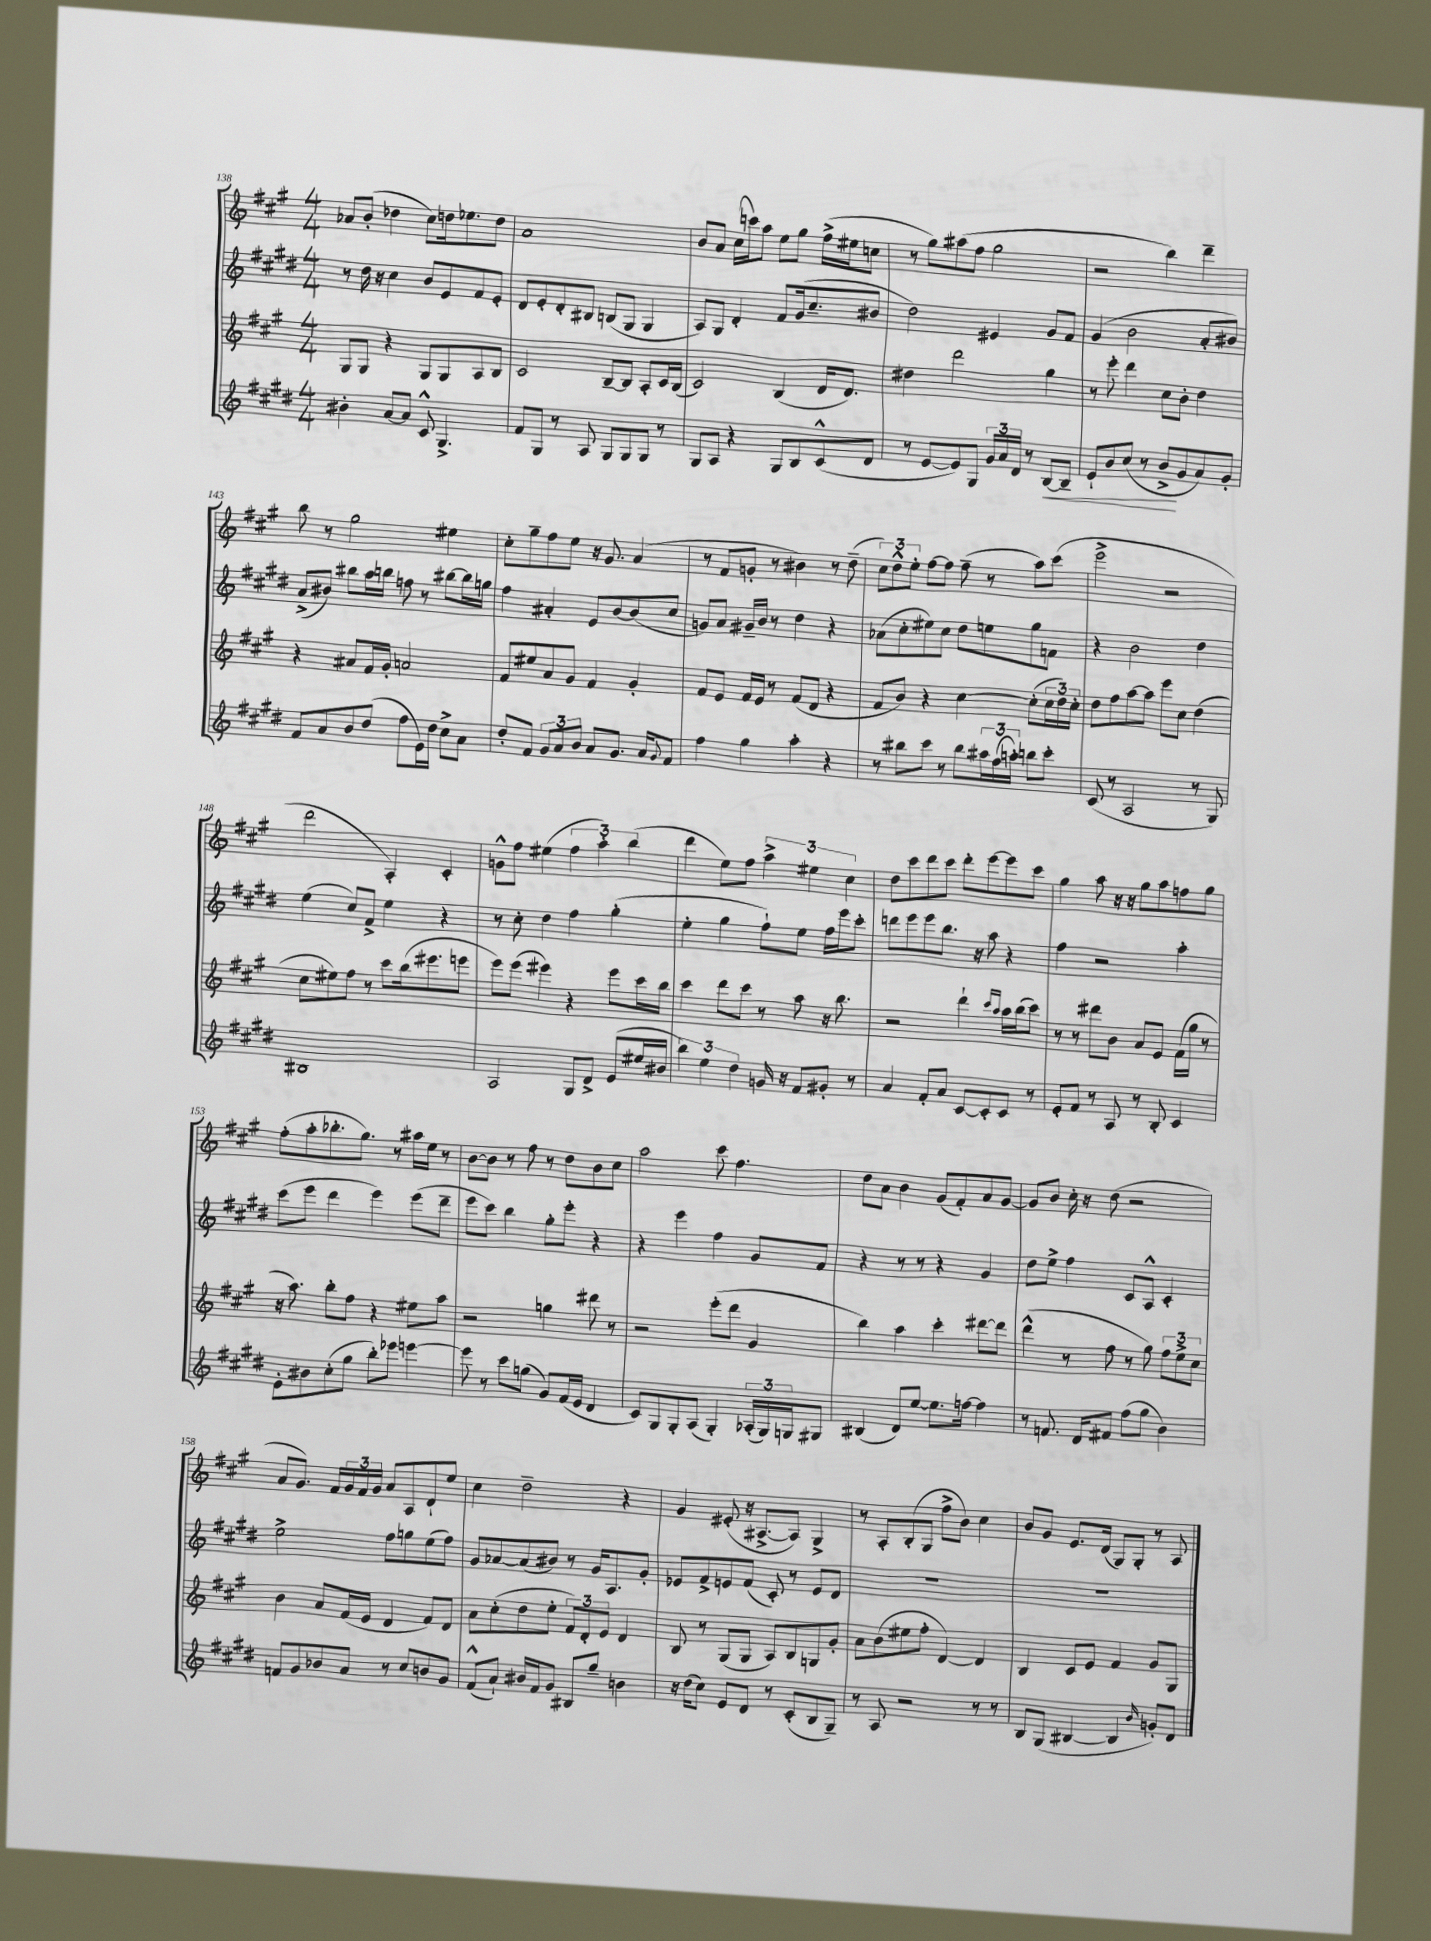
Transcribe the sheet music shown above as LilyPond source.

<<
\new StaffGroup <<
\new Staff = "s0" {
    \clef treble \key a \major \numericTimeSignature \time 4/4
    aes'8 b'8-.( des''4 cis''8) d''16 ees''8. d''8 |
    a'1 |
    b'8 a'8 cis''16( c'''16) a''8 e''8 gis''8 fis''16->( eis''16 c''8 |
    r8 gis''8) ais''8( fis''8 gis''2 |
    r2 b''4) d'''4-- |
    b''8 r8 gis''2 eis''4 |
    cis''8-. gis''8-- fis''8 e''8 r16 gis'8. a'4( |
    r8 fis'8 g'8-. r8 bis'4) r8 d''8--( |
    \tuplet 3/2 { cis''8) d''8-^ e''8-. } fis''8~ fis''8 fis''8--( r8 a''8) cis'''8( |
    e'''2-> r2 |
    d'''2 a4-.) cis'4-. |
    g'8-^ fis''8 eis''4( \tuplet 3/2 { fis''4 a''4-.) b''4( } |
    d'''4 e''8) fis''8 \tuplet 3/2 { a''4-> eis''4 cis''4 } |
    d''8 cis'''8 d'''8 cis'''8 d'''8-. e'''8~ e'''8 cis'''8 |
    gis''4 a''8 r16 r16 gis''8 a''8 f''8 gis''8 |
    fis''8-.( a''8-. bes''8.-. gis''8.) r8 ais''16 e''16 r8 |
    b'8~ b'8 r8 fis''8 r8 d''8 b'8 cis''8 |
    a''2 cis'''8 fis''4. |
    d''8 a'8 b'4 gis'8( fis'8-.) a'8 gis'8~ |
    gis'8 b'8 cis''16-. r16 d''8( r2 |
    a'8 gis'8.) fis'16 \tuplet 3/2 { gis'16 fis'16 gis'16 } a'8 a8 d'8-! e''8 |
    cis''4 d''2-- r4 |
    gis'4 eis'8-.( r16 ais8.~-> ais8) gis4-> |
    r8 a8-. b8-.( gis8 fis''8-> b'8) cis''4 |
    b'8 gis'8 e'8. d'16( gis8) gis8-. r8 a8 \bar "|." |
}
\new Staff = "s1" {
    \clef treble \key e \major \numericTimeSignature \time 4/4
    r8 dis''16 r16 cis''4 b'8 e'8 fis'8 e'8-. |
    dis'8 e'8-. dis'8-. bis8 b8( gis8 gis4 |
    a8) gis8 dis'4-. fis'8 gis'16( cis''8.-- bis'8 |
    dis''2) eis'4 gis'8 fis'8 |
    gis'4( b'2 a'8-. bis'8) |
    a'8->( bis'8) bis''8 a''16 b''16 f''8 r8 bis''8~ bis''16 g''16 |
    fis''4 ais'4-. e'8 b'8~ b'8( cis''8 |
    g'8) a'8 gis'16-- b'16 r8 dis''4 r4 |
    aes'8( cis''8-. eis''8) cis''8 dis''8 e''8 gis''8 f'8 |
    r4 b'2 dis''4 |
    e''4( cis''8) fis'8-> e''4 r4 |
    r8 cis''8-. dis''4 fis''4 gis''4-.( |
    e''4-. gis''4 fis''8-!) e''8 fis''16 e'''16 cis'''8-. |
    d'''8 e'''8 e'''8 b''8. r16 a''8 r4 |
    fis''4 r2 a''4-. |
    cis'''8( e'''8 dis'''4 e'''4) e'''8( dis'''8-- |
    e'''8 cis'''8) b''4 gis''8-. e'''8-. r4 |
    r4 e'''4 fis''4 gis'8 fis'8 |
    r4 r8 r8 r4 gis'4 |
    dis''8 e''8-> fis''4 cis'8 a8-^ cis'4-. |
    e''2-> fis''8 g''8 e''8( fis''8) |
    gis'8 aes'8~ aes'8( bis'8) r8 gis'16 a8. gis'8-. |
    ees'8 fis'8-> e'8 fis'8( cis'8-.) r8 e'8 dis'8 |
    R1 |
    R1 \bar "|." |
}
\new Staff = "s2" {
    \clef treble \key a \major \numericTimeSignature \time 4/4
    gis8 gis8 r4 gis8 gis8 a8 b8 |
    cis'2 b8~-- b8 a8-. cis'16 b16( |
    cis'2) b4( d'16 d'8.) |
    dis''4 d'''2 gis''4 |
    r8 e'''8-. d'''4 cis''8 b'8-. d''4 |
    r4 ais'8 fis'16 gis'16-. a'2 |
    fis'8 eis''8 a'8 gis'8 fis'4 gis'4-. |
    fis'8 e'8 fis'16 e'16 r8 fis'8( d'8 r4 |
    fis'8 b'8) r4 cis''4~ cis''8-.( \tuplet 3/2 { cis''16 d''16) cis''16-. } |
    d''8 fis''8 a''8~ a''8 e'''8 cis''8 d''4( |
    cis''8 eis''8) fis''8 r8 cis'''8 b''16( eis'''8. e'''8 |
    e'''8) e'''8( eis'''4) r4 eis'''8 cis'''16 b''16 |
    cis'''4 d'''8 cis'''8 r8 a''8 r16 b''8. |
    r2 d'''4-! \grace { cis'''16 a''16 } a''16 b''16( cis'''8) |
    r8 r8 dis'''8 b'8 a'8 e'8 fis'16( gis''16 r8 |
    r16 a''8.) b''8-. fis''8 r4 eis''8 a''8 |
    r2 g''4 dis'''8 r8 |
    r2 e'''8-.( d'''8 gis'4 |
    b''4) a''4 cis'''4-. dis'''8~ dis'''8 |
    d'''4-^( r8 fis''8 r8 gis''8) \tuplet 3/2 { fis''8 e''8-> cis''8 } |
    b'4 a'8 fis'16( e'16 d'4 fis'8) d'8 |
    a'8 cis''8-.( d''8 e''8-. \tuplet 3/2 { fis'8) d'8-. e'8 } d'4 |
    b8 r8 gis8( gis8 a8) b8 g8 gis'8-. |
    a'8 b'8( eis''8 fis''8-. d'4~) d'4 |
    b4 cis'8 e'8 fis'4 gis'8 gis8 \bar "|." |
}
\new Staff = "s3" {
    \clef treble \key e \major \numericTimeSignature \time 4/4
    bis'4-. a'8~ a'8 cis'8-^ gis4.-> |
    fis'8 gis8 r8 a8 gis8 gis8 gis8 r8 |
    gis8 a8 r4 gis8 b8 cis'8-^( dis'8 |
    r8 e'8~ e'8) gis8 \tuplet 3/2 { gis'16 a'16 dis'16 } r8 b8~\< b8-- |
    e'8-! b'8 cis''8( r8 b'8->\! gis'8 a'8) gis'8-. |
    fis'8 a'8 b'8 dis''8( fis''8 e'16) dis''16 cis''8-> a'8 |
    dis''8-. fis'8 \tuplet 3/2 { gis'8 a'8 b'8 } a'8 gis'8. a'16 \appoggiatura { gis'8 } fis'8 |
    fis''4 gis''4 a''4-. r4 |
    r8 bis''8 cis'''8 r8 bis''8 \tuplet 3/2 { ais''16 fis''16( a''16-.) } b''8 cis'''8-. |
    cis'8( r8 a2 r8 gis8) |
    bis1 |
    a2 gis8 dis'8-> e'8( eis''16 bis'16 |
    \tuplet 3/2 { b''4) e''4 dis''4 } g'16 r16 fis'8 gis'8-. r8 |
    a'4 fis'8-. a'8 cis'8~ cis'8-. cis'8 r8 |
    e'8-. fis'8 r8 a8 r8 b8-. cis'4 |
    e'8-. bis'8 cis''8-.( gis''8 b''8-.) ees'''8 e'''4~ |
    e'''8 r8 cis'''8 g''8( gis'8) fis'16( e'16 dis'4 |
    cis'8) gis8 gis8-. a8( gis4-.) \tuplet 3/2 { aes16-.( gis16) g16 } gis8 |
    bis4( dis'8) e''8~ e''8. f''16~ f''4 |
    r8 f'8. dis'16 fis'8 fis''8( gis''8 b'4) |
    f'8 gis'8 bes'8 a'8 r8 cis''8 b'8 gis'8 |
    fis'8-^( a'8-!) bis'16 fis'16 gis'8 bis8 gis''8-- b'4 |
    r16 dis''16( cis''8) e'8 dis'8 r8 cis'8-.( b8 gis8--) |
    r8 a8 r2 r8 r8 |
    b8 gis8( bis4~ bis4 \grace { b'16 } g'8-.) dis'8 \bar "|." |
}
>>
>>
\layout { \context { \Score currentBarNumber = #138 } }
